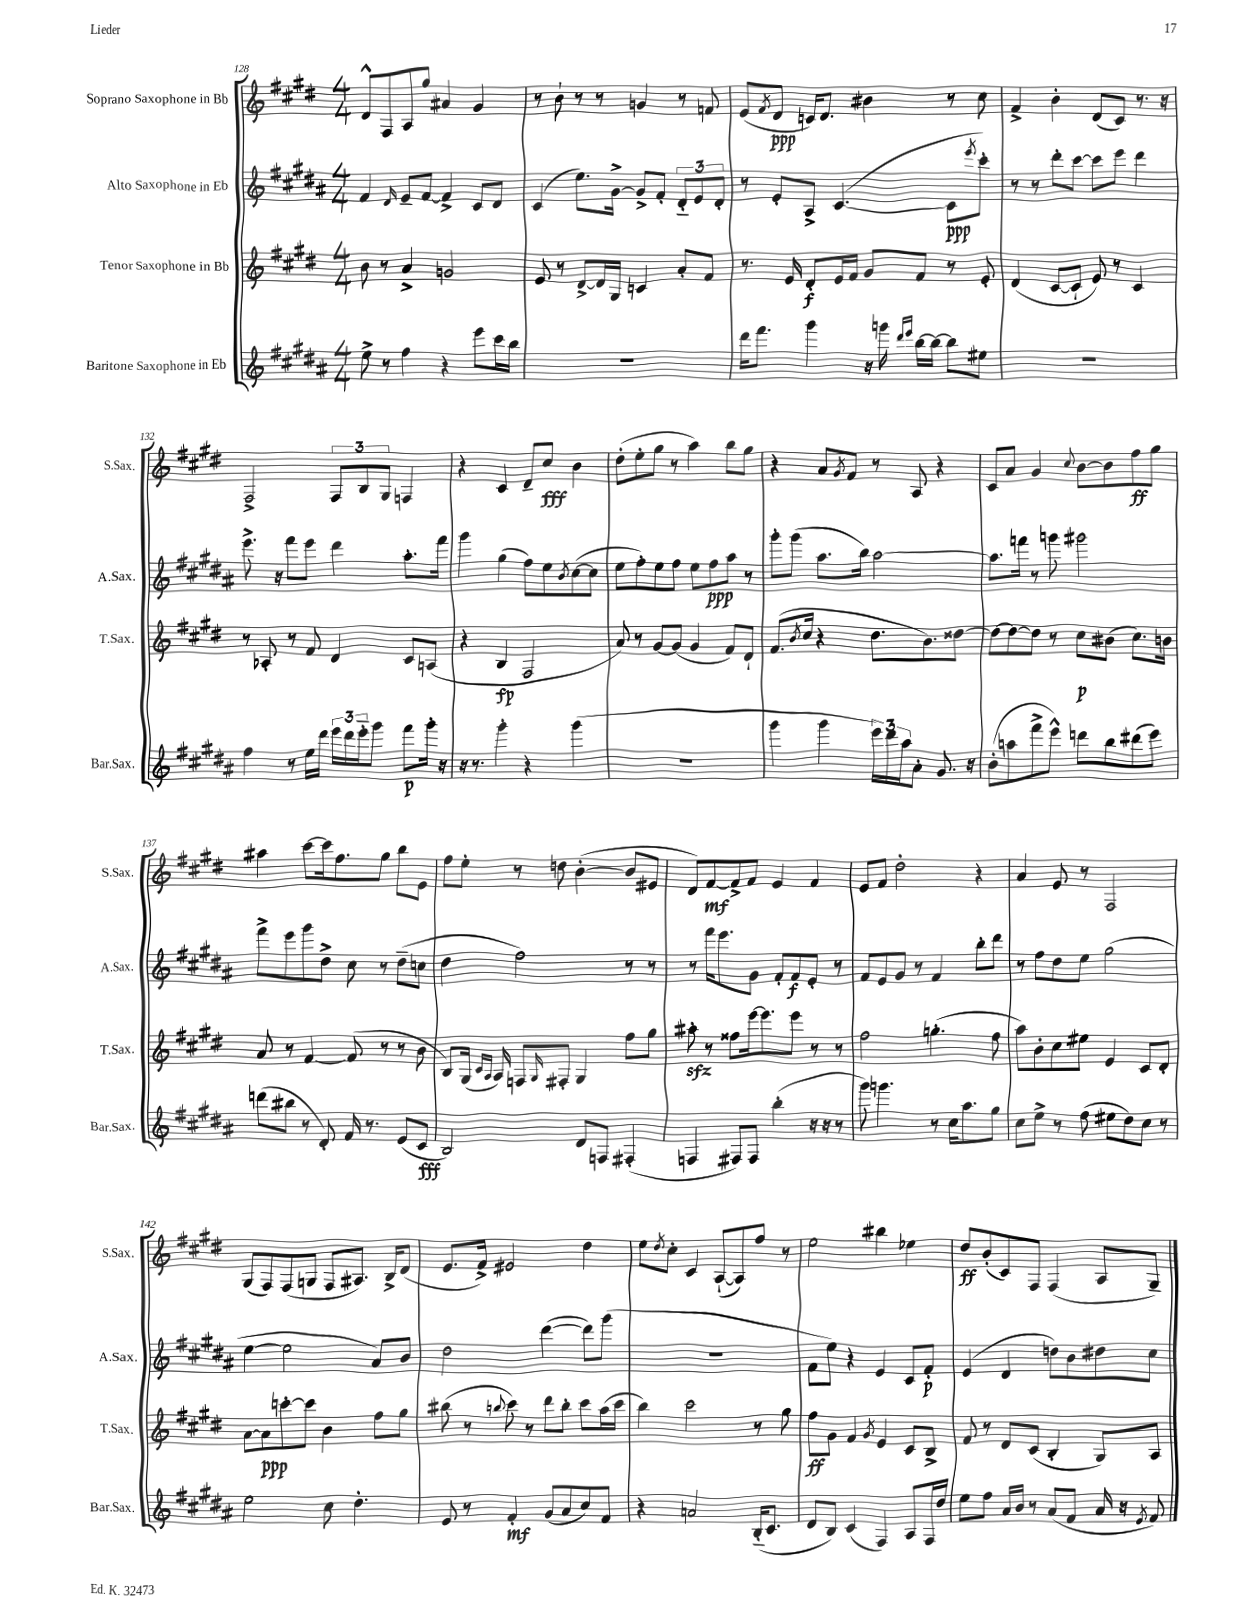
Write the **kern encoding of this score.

**kern	**kern	**kern	**kern
*staff4	*staff3	*staff2	*staff1
*clefG2	*clefG2	*clefG2	*clefG2
*k[f#c#g#d#a#]	*k[f#c#g#d#]	*k[f#c#g#d#a#]	*k[f#c#g#d#]
*M4/4	*M4/4	*M4/4	*M4/4
8ee^	8b	4f#	8d#^^
8r	8r	.	8F#
.	.	16qqd#	.
4ff#	4a^	8e~	8A
.	.	[8f#	8gg#
4r	2g	4f#^]	4a#
8eee	.	8c#	4g#
16ccc#	.	8d#	.
16bb	.	.	.
=	=	=	=
1r	8e	(4c#	8r
.	8r	.	8b`
.	[8d#^	8.ee)	8r
.	16d#]	.	8r
.	16G#	[16g#^	.
.	4c	8g#^]	4g
.	.	8f#'	.
.	8a'	12d#'~	8r
.	.	12e	.
.	8f#	.	8f
.	.	12d#'	.
=	=	=	=
16ddd#	8.r	8r	(8e
8.fff#	.	.	.
.	.	.	8qf#
.	.	8e'	8d#
.	16e	.	.
4ggg#	8d#'	8A#^	16c)
.	.	.	8.d#
.	16e	([4.c#	.
.	16f#	.	.
16r	8g#	.	4b#
16ggg	.	.	.
16qqddd#	.	.	.
16qqeee	.	.	.
[16bb	8f#	.	.
16bb_	.	.	.
8bb]	8r	8c#]	8r
.	.	8qeee	.
8ee#	8e'	8ccc#')	8cc#
=	=	=	=
1r	(4d#	8r	4f#^
.	.	8r	.
.	[8c#	8ddd#'	4b'
.	8c#`]	[8ccc#	.
.	8e)	8ccc#]	(8d#
.	8r	8eee	8c#)
.	4c#	4ddd#	8.r
.	.	.	16r
=	=	=	=
4ff#	8r	8.eee^	2F#^
.	8A-'	.	.
.	.	16r	.
8r	8r	8fff#	.
16ee	8f#	8eee	.
16ddd#	.	.	.
24eee	4d#	4ddd#	12F#
24ddd#	.	.	.
24eee'~	.	.	12B
8ggg#	.	.	.
.	.	.	12G#
8fff#	8c#	8.aa#'	4F
16ggg#'	(8A	.	.
16r	.	16fff#	.
=	=	=	=
16r	4r	4ggg#	4r
8.r	.	.	.
4ggg#'	4B	(4gg#	4c#
4r	2F#	8ff#)	8d#~
.	.	8ee	8cc#
.	.	8qb	.
(4ggg#	.	([8cc#	4b
.	.	8cc#]	.
=	=	=	=
1r	8a)	8ee	(8dd#'
.	8r	8ff#')	8ee'
.	[8g#	8ee	8gg#
.	(8g#]	8ff#	8r
.	4g#	8ee	4aa)
.	.	8ff#	.
.	8f#)	8aa#	8bb
.	8d#`	8r	8gg#
=	=	=	=
4ggg#	(8.f#	8ggg#'	4r
.	.	(8ggg#	.
.	8qb	.	.
.	16cc#	.	.
4ggg#	4r	8.aa#	8a
.	.	.	8qg#
.	.	.	8f#
.	.	16bb)	.
24eee)	8.dd#	[2aa#	8r
24ddd#	.	.	.
24aa#	.	.	.
8a#'	.	.	8A
.	8.b)	.	.
8.g#	.	.	4r
.	[8dd##	.	.
16r	.	.	.
=	=	=	=
(8b'	8dd##_	8.aa#]	8c#
8aa	8dd##_	.	8a
.	.	16fff	.
8fff#^	8dd##]	8r	4g#
8eee^^)	8r	8ggg	.
.	.	.	8qqcc#
8ddd	8cc#	2ggg#	[8b
8bb	(8b#	.	8b]
(8ddd#	8.cc#)	.	8ff#
8eee)	.	.	8gg#
.	16b	.	.
=	=	=	=
(8ddd	8a	8fff#^	4aa#
8bb#	8r	8eee	.
8r	[4f#	8ggg#	[8ccc#
8d#')	.	8dd#^	16ccc#]
.	.	.	8.ff#
16f#	(8f#]	8cc#	.
8.r	.	.	.
.	8r	8r	8gg#
(8e	8r	(8dd#~	8bb
8c#	8b	8cc	8e
=	=	=	=
2B)	8B)	4dd#	8ff#
.	(16G#	.	8ee'
.	16qqc#	.	.
.	16qqA	.	.
.	16A)	.	.
.	8F	2ff#)	8r
.	16qqG#	.	.
.	8F#'	.	8dd
8d#	4G#	.	([4b'
8F	.	.	.
(4F#'	8ff#	8r	8b]
.	8gg#	8r	8e#
=	=	=	=
4F	8aa#'	8r	8d#)
.	8r	16fff#	[8f#
.	.	8.eee	.
8F#)	8ff##	.	8f#^]
8F#	[16eee	8g#	8f#
.	8.eee]	.	.
(4bb'	.	8f#'	4e
.	8eee	8f#	.
16r	8r	8e'	4f#
16r	.	.	.
8r	8r	8r	.
=	=	=	=
8ggg#)	2ff#	8f#	8e
4.ggg	.	8e	8f#
.	.	8g#	2dd#'
.	.	8r	.
8r	(4.gg'	4f#	.
16cc#	.	.	.
8.aa#	.	.	.
.	.	8bb'	4r
8gg#	8ff#	8ddd#	.
=	=	=	=
8cc#	8aa)	8r	4a
8ee^	8b'	8ff#	.
8r	8cc#	8dd#	8e
(8ff#	8ee#	8ee	8r
8ee#	4e	(2gg#	2F#
8dd#)	.	.	.
8cc#	8c#	.	.
8r	8d#'	.	.
=	=	=	=
2ee	[8a	[4ee	(8G#
.	8a]	.	8F#)
.	[8ccc'	2ee]	(8F#
.	8ccc]	.	8G
8cc#	4b	.	8F#
4.dd#'	.	.	8.A#)
.	8ff#	8a#)	.
.	.	.	16B^
.	8gg#	8b	(8d#
=	=	=	=
8e	(8bb#	2dd#	8.e
8r	8r	.	.
.	.	.	16f#^)
.	8qqbb	.	.
4f#'	8ccc#)	.	2e#
.	8r	.	.
(8g#	8ddd#	([4ddd#	.
8a#	8bb'	.	.
8cc#)	8ccc#	8ddd#])	4dd#
8f#	(16aa	(8ggg#	.
.	16ccc#	.	.
=	=	=	=
4r	4bb)	1r	8ee
.	.	.	8qdd#
.	.	.	8cc#'
2a	2ccc#	.	4c#
.	.	.	([8A`
.	.	.	8A])
(16B'~	8r	.	8ff#
8.c#	.	.	.
.	8gg#	.	8r
=	=	=	=
8d#	8ff#	8f#	2ee
8B)	8g#	8ee)	.
(4c#	4f#	4r	.
.	8qg#	.	.
4F#)	4e	4e	4bb#
8A#	8c#	8c#	4ee-
16F#	8B^	8f#'	.
16dd#	.	.	.
=	=	=	=
8ee	8f#	(4e	8dd#
8ff#	8r	.	(8b'
16a#	8d#	4d#	8c#)
16b	.	.	.
8r	(8c#	.	8F#
(8a#	4B'	8dd)	(4F#
8f#	.	8b	.
16a#	8G#)	8dd#	8A
16r	.	.	.
8qe	.	.	.
8f#)	8A	8cc#	8G#~)
==	==	==	==
*-	*-	*-	*-
